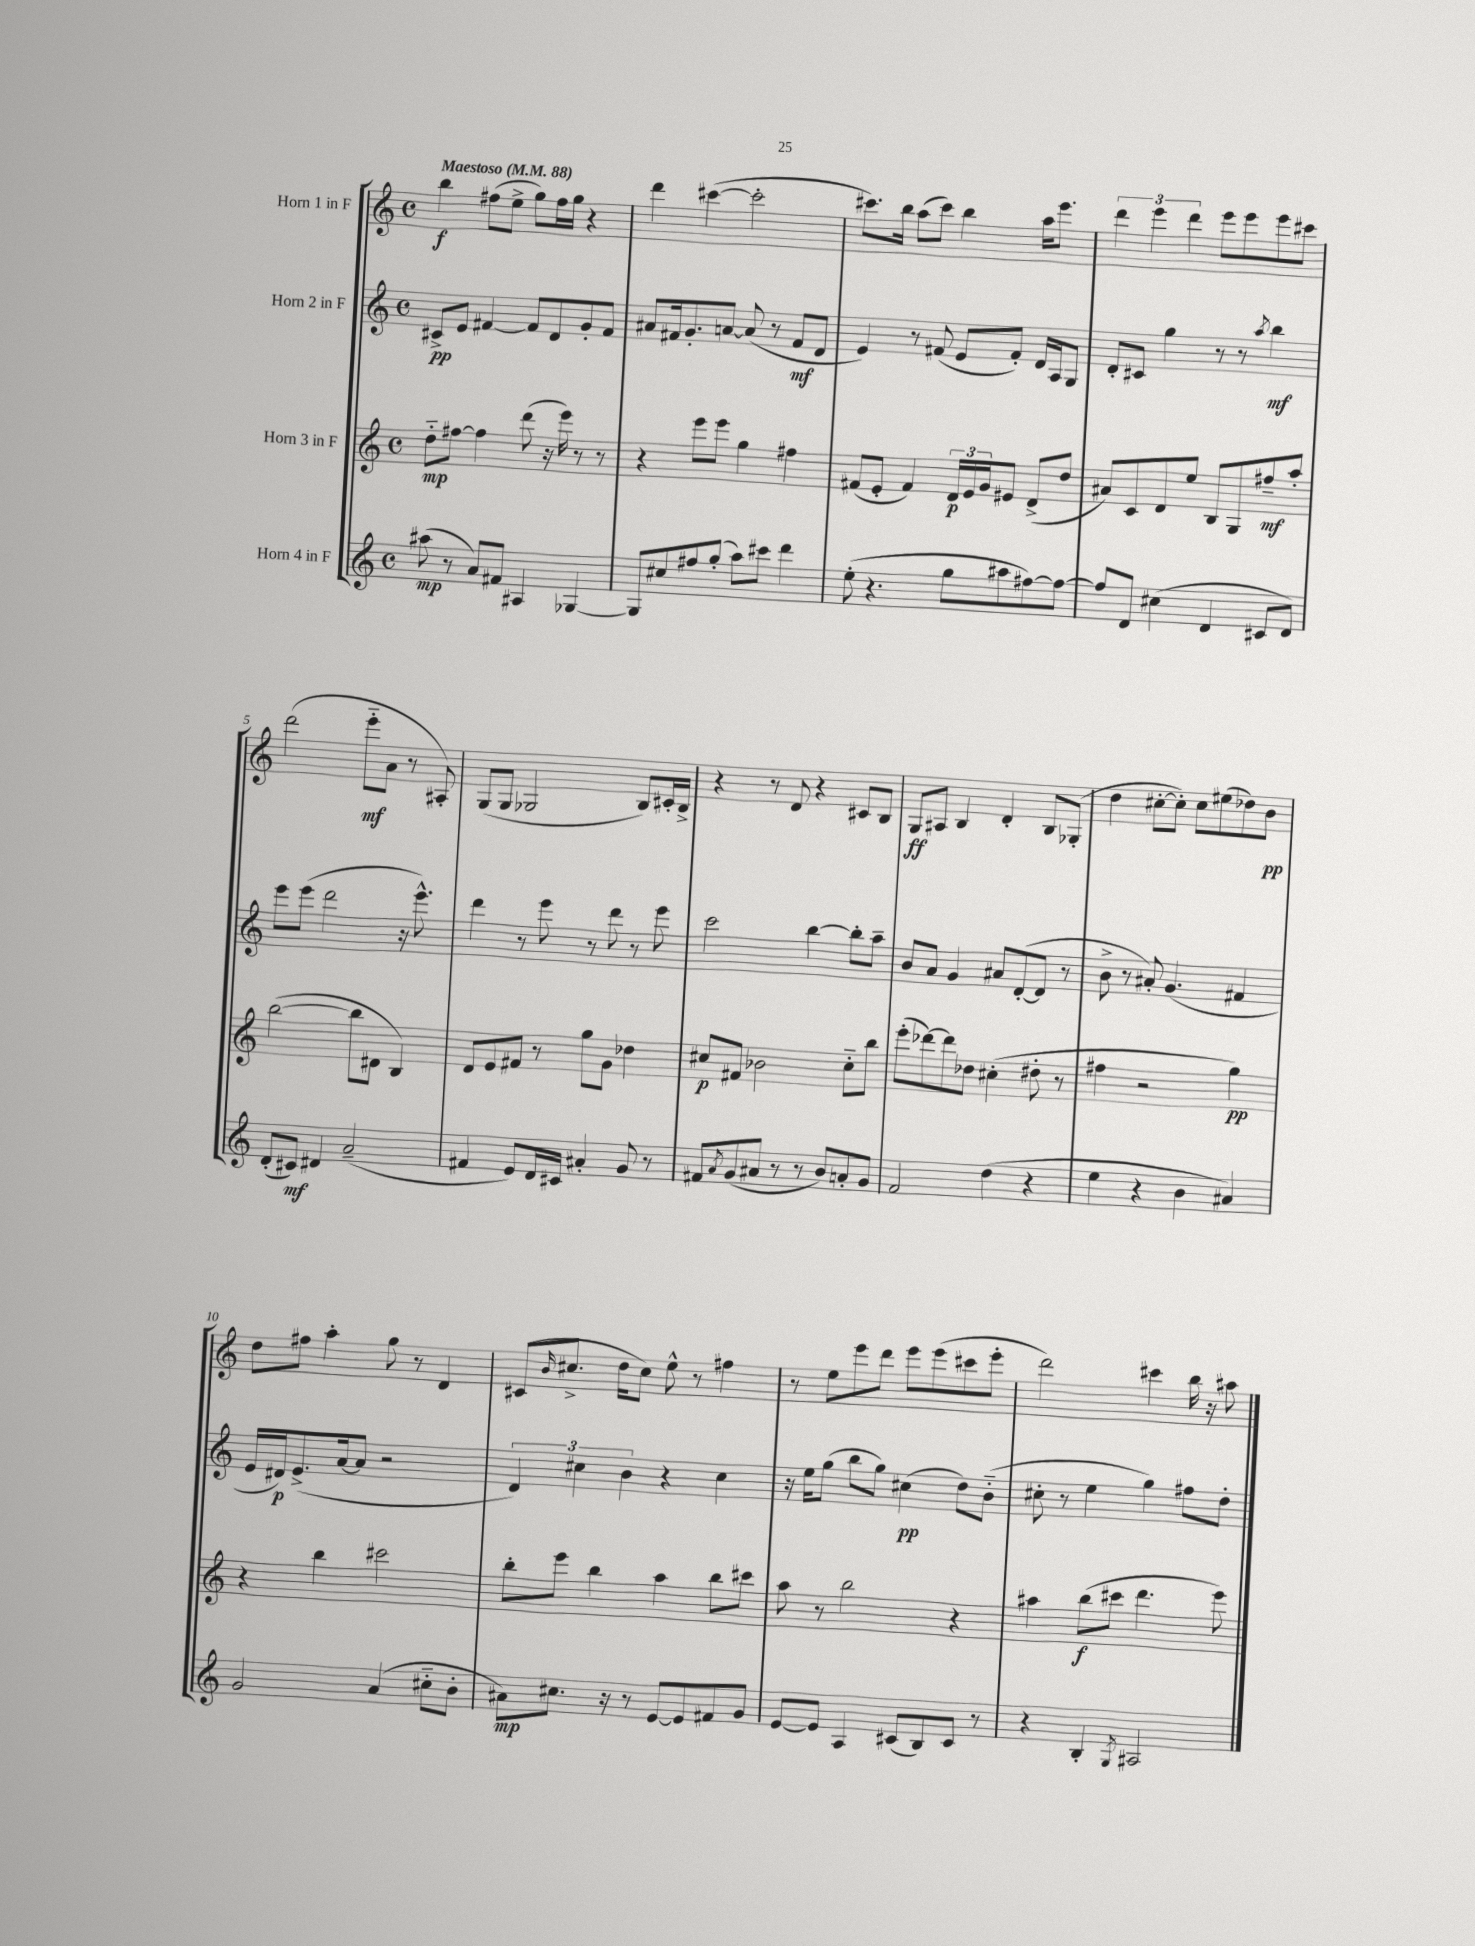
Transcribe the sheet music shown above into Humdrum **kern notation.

**kern	**kern	**kern	**kern
*staff4	*staff3	*staff2	*staff1
*clefG2	*clefG2	*clefG2	*clefG2
*k[]	*k[]	*k[]	*k[]
*M4/4	*M4/4	*M4/4	*M4/4
*met(c)	*met(c)	*met(c)	*met(c)
*MM88	*MM88	*MM88	*MM88
(8aa#\	8dd'~\L	8c#^/L	4bb\
8r	[8ff#\J	8e/J	.
8a/L)	4ff#\]	[4f#/	(8ff#\L
8f#/J	.	.	8ee^\J
4A#/	(8ddd\	8f#/]L	8gg\L)
.	16r	8d/	16ff#\L
.	16eee\)	.	16gg\JJ
[4G-/	8r	8g'/	4r
.	8r	8f#/J	.
=	=	=	=
8G-/]L	4r	8a#/L	4ddd\
8cc#/	.	16f#/k	.
.	.	8.g'/	.
8ff#/	8eee\L	.	([4ccc#\
(8gg'/J	8eee\J	[8a/J	.
8aa\L)	4gg\	(8a/]	2ccc#'\]
8ccc#\J	.	8r	.
4ddd\	4ff#\	8f#/L	.
.	.	8d/J	.
=	=	=	=
(8ee'\	(8f#/L	4e/)	8.ccc#\L)
4.r	8e'/J	.	.
.	.	.	16bb\Jk
.	4f#/)	8r	(8aa\L
.	.	(8f#/	8ccc#\J)
8gg\L	24d/LL	8e/L	4bb\
.	24e/	.	.
.	24g/J	.	.
8aa#\	8e#/J	8f#'/J)	.
[8ff#\)	(8d^/L	16d/LL	16aa\LK
.	.	16A/J	8.eee\J
8ff#\_J	8dd/J	8G/J	.
=	=	=	=
8ff#/]L	8a#/L)	8d'/L	6ddd\
8d/J	8c/	8c#/J	.
.	.	.	6eee\
(4cc#\	8d/	4gg\	.
.	.	.	6ddd\
.	8ee/J	.	.
4d/	8B/L	8r	8eee\L
.	8G/	8r	8eee\
.	.	8qaa/	.
8c#/L	8ff#~/	4bb\	8eee\
8d/J)	8aa'/J	.	8ccc#\J
=	=	=	=
(8d'/L	([2bb\	8eee\L	(2ddd\
8c#/J)	.	(8eee\J	.
4d#/	.	2ddd\	.
(2a~/	8bb\]L	.	8eee'~\L
.	8d#\J	.	8a\J
.	4B/)	16r	8r
.	.	8.eee^^\)	.
.	.	.	8A#'/)
=	=	=	=
4f#/	8d/L	4ddd\	(8G/L
.	8e/	.	8G/J
8e/L)	8f#/J	8r	2G-/
16d/L	8r	8eee\	.
16c#/JJ	.	.	.
4a#'/	8gg\L	8r	.
.	8g\J	8ddd\	.
8g/	4dd-\	8r	8B/L)
8r	.	8eee\	16c#'/L
.	.	.	16B^/JJ
=	=	=	=
8f#/L	8cc#/L	2ccc\	4r
8qa/	.	.	.
(8g/	8f#/J	.	.
8a#/J	2b-\	.	8r
8r	.	.	8d/
8r	.	[4bb\	4r
8b/L)	.	.	.
8a'/	8cc#'~\L	8bb'\]L	8c#/L
8g/J	8bb\J	8aa~\J	8B/J
=	=	=	=
2f/	(8eee'\L	8b/L	8G/L
.	[8ddd-\)	8a/J	8A#/J
.	8ddd-\]	4g/	4B/
.	8dd-\J	.	.
(4dd\	(4cc#'\	8a#/L	4d'/
.	.	([8d'/	.
4r	8dd#'\	8d/]J	8B/L
.	8r	8r	(8G-'/J
=	=	=	=
4ee\	4ff#\	8b^\	4dd\
.	.	8r	.
4r	2r	8a#'/)	[8cc#'\L
.	.	(4.g/	8cc#'\]J)
4b\	.	.	8cc#\L
.	.	.	(8ee#\
4a#/)	4gg\)	4f#/	8dd-\)
.	.	.	8b\J
=	=	=	=
2g/	4r	16e/LL	8dd\L
.	.	16d#/J)	.
.	.	(8.e^/	8ff#\J
.	4bb\	.	4aa'\
.	.	[16a/k	.
.	.	8a/]J	.
(4a/	2ccc#\	2r	8gg\
.	.	.	8r
8cc#'~\L	.	.	4d/
8b'\J	.	.	.
=	=	=	=
8a#\L)	8bb'\L	6d/)	(8c#/L
.	.	.	16qqb/
8.cc#\J	8eee\J	.	8.cc#^/J
.	.	6cc#\	.
.	4bb\	.	.
16r	.	.	16dd\LK
.	.	6b\	.
8r	.	.	8cc#\J)
[8e/L	4aa\	4r	8ee^^\
8e/]	.	.	8r
8f#/	8bb\L	4cc#\	4ff#\
8g/J	8ccc#\J	.	.
=	=	=	=
[8e/L	8aa\	16r	8r
.	.	16ee\LK	.
8e/]J	8r	(8gg\J	8ee\L
4A/	2bb\	8bb\L	8eee\
.	.	8gg\J)	8ddd\J
(8c#/L	.	(4cc#\	8eee\L
8B/)	.	.	(8eee\
8c#/J	4r	8dd\L)	8ccc#\
8r	.	(8b'~\J	8eee'\J
=	=	=	=
4r	4aa#\	8cc#'\	2ddd\)
.	.	8r	.
4B'/	(8bb\L	4ee\	.
.	8ccc#\J	.	.
8qG/	.	.	.
2A#/	4.ddd\	4gg\)	4ccc#\
.	.	8ff#\L	16bb\
.	.	.	16r
.	8eee\)	8dd'\J	8aa#\
==	==	==	==
*-	*-	*-	*-
